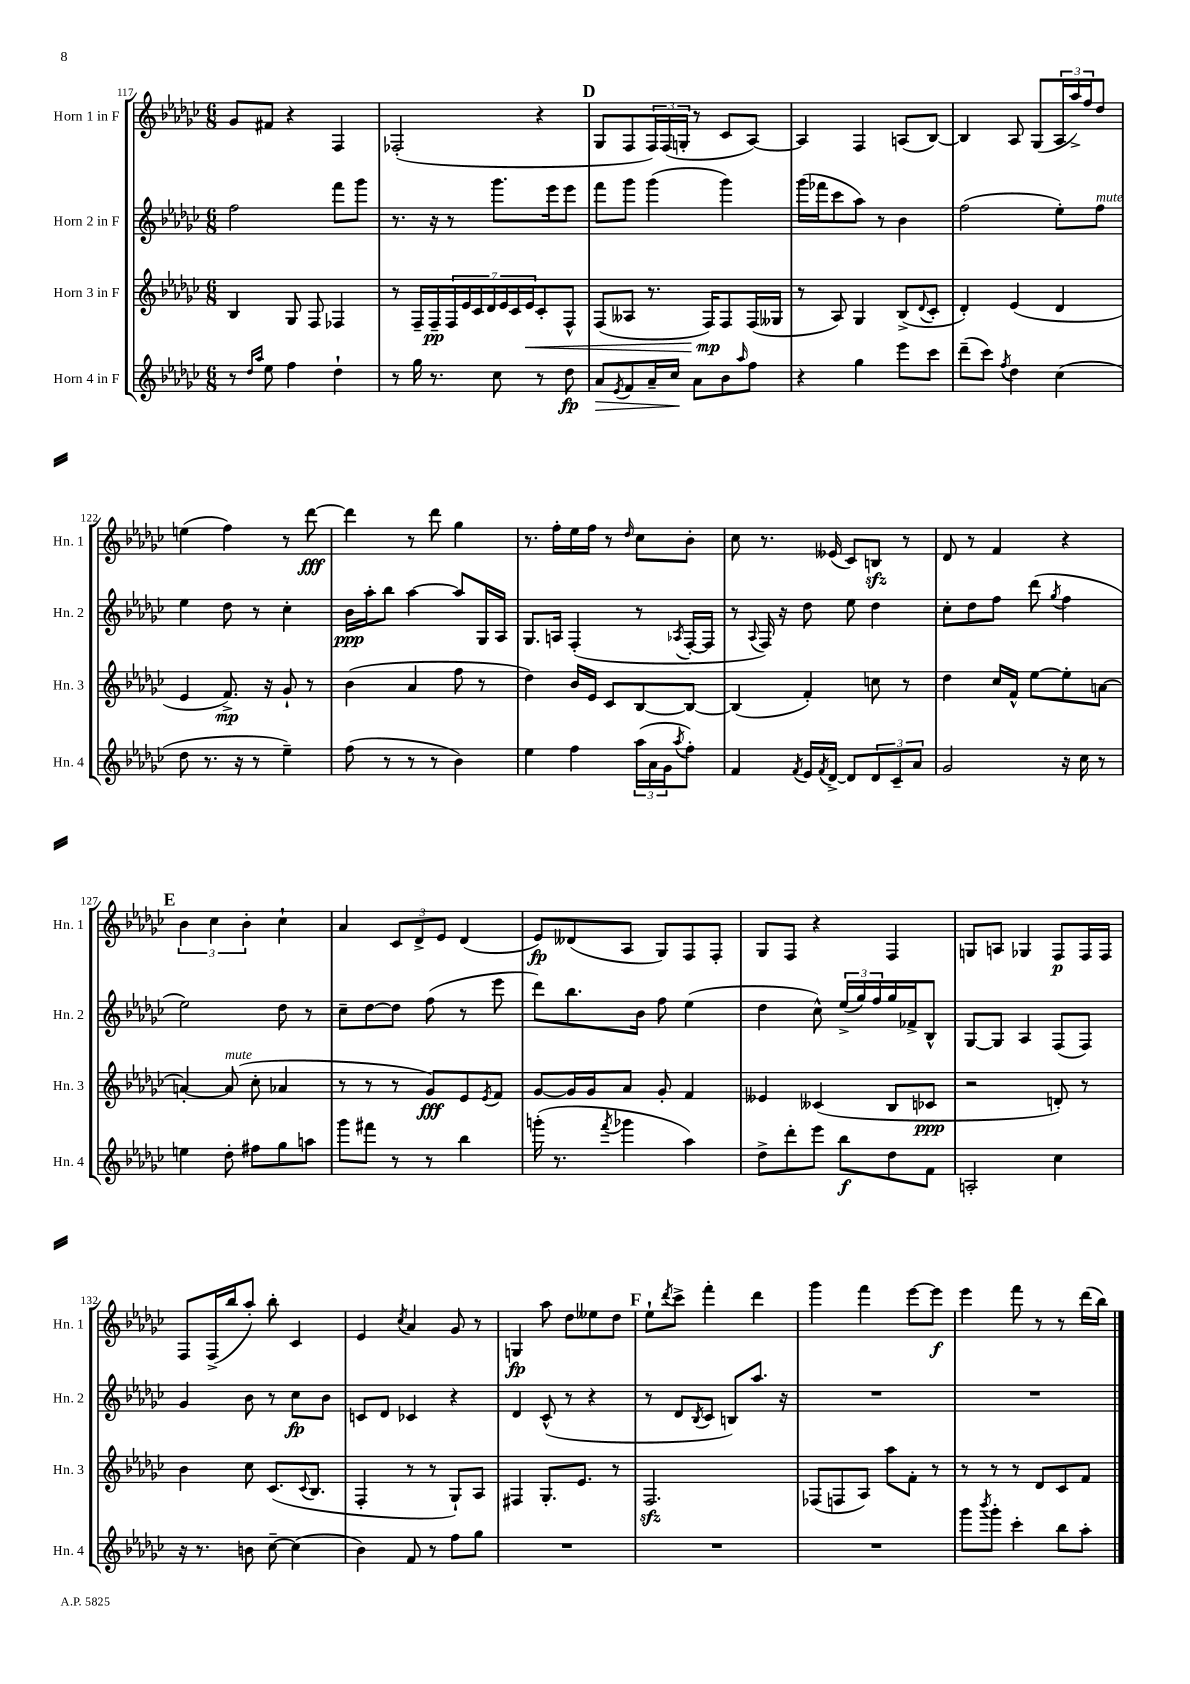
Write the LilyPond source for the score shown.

<<
\new StaffGroup <<
\new Staff = "s0" \with { instrumentName = "Horn 1 in F" shortInstrumentName = "Hn. 1" } {
    \clef treble \key ges \major \numericTimeSignature \time 6/8
    ges'8 fis'8 r4 f4 |
    fes2-.( r4 |
    \mark \markup { \bold "D" } ges8 f8 \tuplet 3/2 { f16) f16( g16-. } r8 ces'8 aes8~) |
    aes4 f4 a8( bes8~) |
    bes4 aes8 ges8( \tuplet 3/2 { aes16 aes''16->) f''16 } des''8 |
    e''4( f''4) r8 des'''8~\fff |
    des'''4 r8 des'''8 ges''4 |
    r8. f''16-. ees''16 f''16 r8 \grace { des''16 } ces''8 bes'8-. |
    ces''8 r8. eeses'16( ces'8) b8\sfz r8 |
    des'8 r8 f'4 r4 |
    \mark \markup { \bold "E" } \tuplet 3/2 { bes'4 ces''4 bes'4-. } ces''4-! |
    aes'4 \tuplet 3/2 { ces'8 des'8-> ees'8 } des'4( |
    ees'8\fp) deses'8( aes8 ges8) f8 f8-. |
    ges8 f8 r4 f4 |
    g8 a8 ges4 f8\p f16 f16 |
    f8 f16->( bes''16 aes''8-.) bes''8-. ces'4 |
    ees'4 \acciaccatura { ces''8 } aes'4 ges'8 r8 |
    g4\fp aes''8 des''8 eeses''8 des''8 |
    \mark \markup { \bold "F" } ees''8-! \acciaccatura { des'''8 } ces'''8-> f'''4-. des'''4 |
    ges'''4 f'''4 ees'''8~ ees'''8\f |
    ees'''4 f'''8 r8 r8 des'''16( bes''16) \bar "|." |
}
\new Staff = "s1" \with { instrumentName = "Horn 2 in F" shortInstrumentName = "Hn. 2" } {
    \clef treble \key ges \major \numericTimeSignature \time 6/8
    f''2 f'''8 ges'''8 |
    r8. r16 r8 ges'''8. ees'''16 ees'''8 |
    \mark \markup { \bold "D" } f'''8 ges'''8 ges'''4( ges'''4) |
    ges'''16( fes'''16 ces'''8 aes''8) r8 bes'4 |
    f''2( ees''8-.) f''8^\markup { \italic "mute" } |
    ees''4 des''8 r8 ces''4-. |
    bes'16\ppp aes''16-. bes''8 aes''4~ aes''8 ges16 aes16 |
    ges8. a16 f4-.( r8 \acciaccatura { aes8 } f16~-. f16 |
    r8 \appoggiatura { aes8 } f16) r16 des''8 ees''8 des''4 |
    ces''8-. des''8 f''8 des'''8( \acciaccatura { ges''8 } f''4 |
    \mark \markup { \bold "E" } ees''2) des''8 r8 |
    ces''8-- des''8~ des''8 f''8( r8 ees'''8 |
    des'''8) bes''8. bes'16 f''8 ees''4( |
    des''4 ces''8-^) \tuplet 3/2 { ees''16->( ges''16) f''16 } ges''16 fes'16-> bes8-^ |
    ges8~ ges8 aes4 f8( f8) |
    ges'4 bes'8 r8 ces''8\fp bes'8 |
    c'8 des'8 ces'4 r4 |
    des'4 ces'8-^( r8 r4 |
    \mark \markup { \bold "F" } r8 des'8 \acciaccatura { bes8 } ces'8 b8) aes''8. r16 |
    R2. |
    R2. \bar "|." |
}
\new Staff = "s2" \with { instrumentName = "Horn 3 in F" shortInstrumentName = "Hn. 3" } {
    \clef treble \key ges \major \numericTimeSignature \time 6/8
    bes4 ges8 f8 fes4 |
    r8 f16-- f16--\pp \tuplet 7/4 { f16 ees'16 ces'16 des'16 ees'16 ces'16 ees'16\< } ces'8-. f8-^ |
    \mark \markup { \bold "D" } f8( aeses8 r8. f16\mp\!) f8 f16( geses16 |
    r8 aes8) ges4 bes8->( \appoggiatura { des'8 } ces'8-. |
    des'4-.) ees'4( des'4 |
    ees'4 f'8.->\mp) r16 ges'8-! r8 |
    bes'4( aes'4 f''8 r8 |
    des''4) bes'16 ees'16 ces'8 bes8~ bes8~ |
    bes4( f'4-.) c''8 r8 |
    des''4 ces''16 f'16-^ ees''8~ ees''8-. a'8~ |
    \mark \markup { \bold "E" } a'4~-. a'8^\markup { \italic "mute" }( ces''8-. aes'4 |
    r8 r8 r8 ges'8\fff) ees'8 \acciaccatura { ees'8 } f'8 |
    ges'8~ ges'16 ges'16 aes'8 ges'8-. f'4 |
    eeses'4 ceses'4( bes8 ces'8\ppp |
    r2 d'8-.) r8 |
    bes'4 ces''8 ces'8.( \appoggiatura { ces'8 } bes8. |
    f4-. r8 r8 ges8-!) aes8 |
    fis4 ges8.-. ees'8. r8 |
    \mark \markup { \bold "F" } f2.\sfz |
    fes8( f8 aes8) aes''8 f'8-. r8 |
    r8 r8 r8 des'8 ces'8 f'8 \bar "|." |
}
\new Staff = "s3" \with { instrumentName = "Horn 4 in F" shortInstrumentName = "Hn. 4" } {
    \clef treble \key ges \major \numericTimeSignature \time 6/8
    r8 \grace { des''16 aes''16 } ees''8 f''4 des''4-! |
    r8 ges''16 r8. ces''8 r8 des''8\fp |
    \mark \markup { \bold "D" } aes'8\> \acciaccatura { ees'8 } f'8 aes'16-- ces''16\! aes'8 bes'8 \grace { aes''16 } f''8 |
    r4 ges''4 ees'''8 ces'''8 |
    des'''8--( ces'''8) \acciaccatura { f''8 } des''4 ces''4( |
    des''8 r8. r16 r8 ees''4--) |
    f''8( r8 r8 r8 bes'4) |
    ees''4 f''4 \tuplet 3/2 { aes''16( aes'16 ges'16 } \acciaccatura { aes''8 } f''8-.) |
    f'4 \acciaccatura { f'8 } ees'16 \acciaccatura { f'8 } des'16~-> des'8 \tuplet 3/2 { des'8 ces'8-- aes'8 } |
    ges'2 r16 ces''16 r8 |
    \mark \markup { \bold "E" } e''4 des''8-. fis''8 ges''8 a''8 |
    ges'''8 fis'''8 r8 r8 bes''4 |
    g'''16-.( r8. \acciaccatura { f'''8 } ges'''4 aes''4) |
    des''8-> des'''8-. ees'''8 bes''8\f des''8 f'8 |
    a2-. ces''4 |
    r16 r8. b'8 ces''8~-- ces''4( |
    bes'4) f'8 r8 f''8 ges''8 |
    R2. |
    \mark \markup { \bold "F" } R2. |
    R2. |
    ges'''8 \acciaccatura { bes'''8 } ges'''8-. ces'''4-. bes''8 aes''8-. \bar "|." |
}
>>
>>
\layout { \context { \Score currentBarNumber = #117 } }
